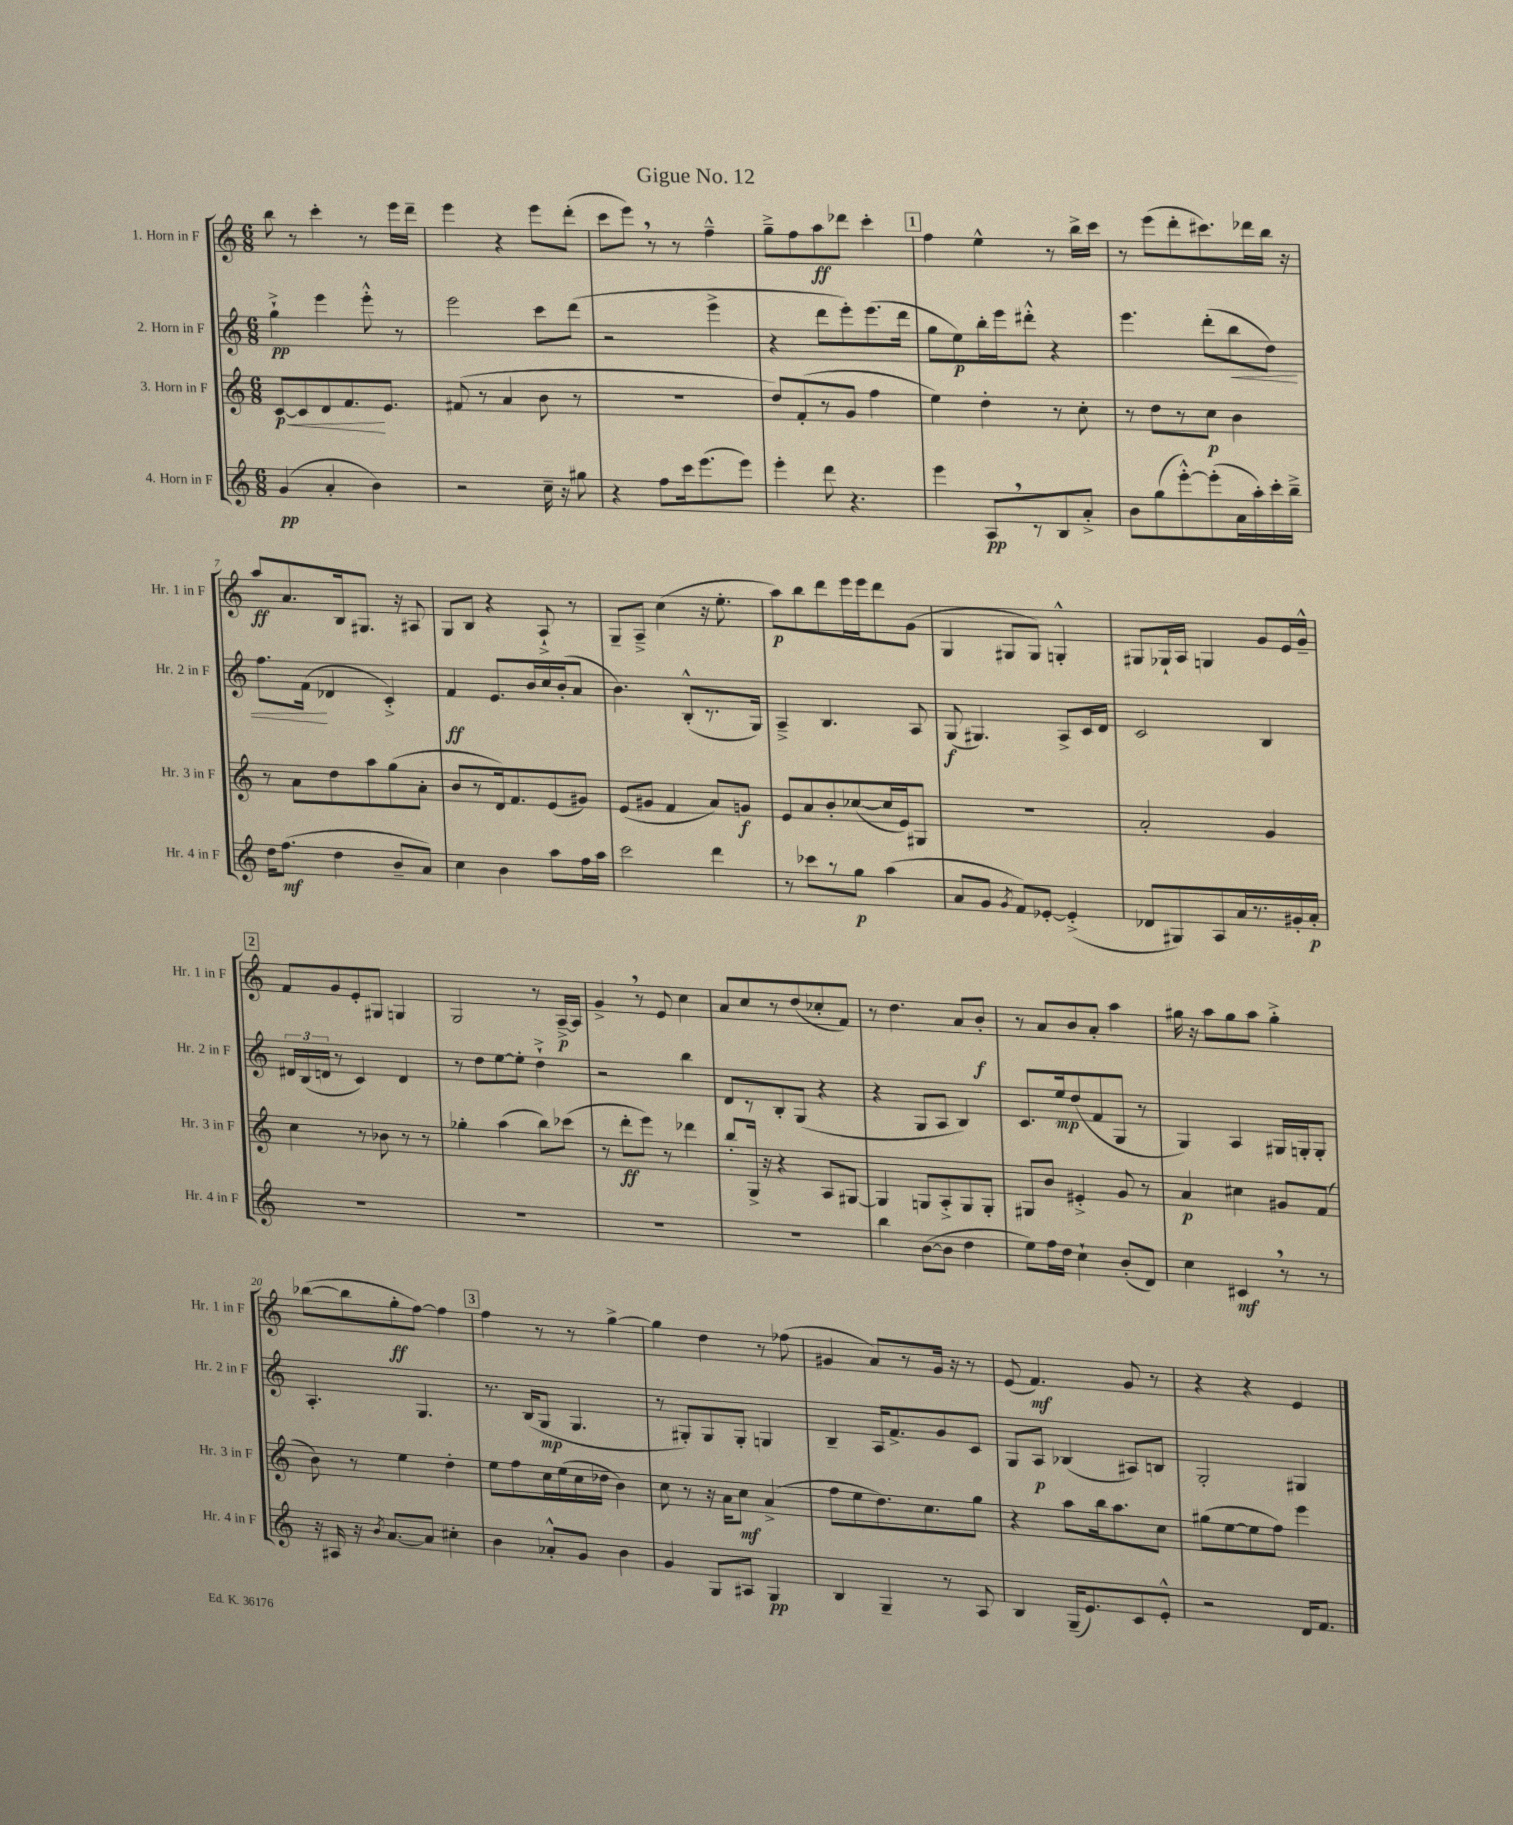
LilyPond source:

\header { title = "Gigue No. 12" }
<<
\new StaffGroup <<
\new Staff = "s0" \with { instrumentName = "1. Horn in F" shortInstrumentName = "Hr. 1 in F" } {
    \clef treble \key c \major \numericTimeSignature \time 6/8
    \autoBeamOff b''8 r8 c'''4-. r8 e'''16[ d'''16]-- |
    e'''4 r4 e'''8[ d'''8]-.( |
    c'''8[ e'''8]) \breathe r8 r8 f''4---^ |
    g''8[---> f''8 a''8\ff des'''8] c'''4-. |
    \mark \markup { \box "1" } f''4 e''4-^ r8 b''16[-> c'''16] |
    r8 e'''8[( d'''8-. cis'''8.) des'''16 b''16] r16 |
    a''8[\ff a'8. b16 gis8.] r16 ais8 |
    g8[ b8] r4 a8-!-> r8 |
    g8[-- a8]---> c''4( r16 e''8.-. |
    a''8[\p) b''8 d'''8 e'''16 e'''16 d'''8 g'8]( |
    g4 gis8[ gis8]) g4-.-^ |
    gis8[ ges16-! a16] g4 g'8[ e'16 g'16]---^ |
    \mark \markup { \box "2" } f'8[ g'8 e'8-. gis8] g4 |
    g2 r8 a16[~--->\p a16] |
    g'4-> \breathe r8 e'8 c''4 |
    a'8[ c''8 r8 d''8( ces''8-. f'8]) |
    r8 d''4. a'8[ b'8]-.\f |
    r8 a'8[ b'8 a'8]-. a''4 |
    gis''16 r16 a''8[ gis''8 a''8] gis''4-.-> |
    bes''8[~( bes''8 g''8-.\ff f''8]~) f''4 |
    \mark \markup { \box "3" } f''4 r8 r8 g''4~-> |
    g''4 d''4 r8 fes''8( |
    gis'4 a'8[) r8 gis'16] r16 r8 |
    e'8( f'4.\mf) g'8 r8 |
    r4 r4 e'4 \bar "|." |
}
\new Staff = "s1" \with { instrumentName = "2. Horn in F" shortInstrumentName = "Hr. 2 in F" } {
    \clef treble \key c \major \numericTimeSignature \time 6/8
    \autoBeamOff g''4-!->\pp e'''4 e'''8-.-^ r8 |
    e'''2 c'''8[ d'''8]( |
    r2 e'''4-> |
    r4 d'''8[ e'''8-.) e'''8.( d'''16] |
    \mark \markup { \box "1" } g''8[ e''8\p) b''16-. e'''16 dis'''8]-.-^ r4 |
    e'''4. d'''8[-.( b''8\< d''8]) |
    f''8.[ f'16]\!( des'4 c'4-.->) |
    f'4\ff e'8.[ b'16 c''16 b'16-.( a'8] |
    b'4.) b8[-.-^( r8. g16]) |
    a4---> b4. a8 |
    g8\f( gis4.) a8[-> c'16 d'16] |
    c'2 b4 |
    \mark \markup { \box "2" } \tuplet 3/2 { dis'16[ b16( d'16] } r8 c'4) d'4 |
    r8 d''8[ e''8~ e''8]-. d''4-!-> |
    r2 b''4 |
    d'8[ r8 b8-. g8]( r4 |
    r4 g8[ a8] b4) |
    c'8.[ e''16\mp d''8( f'8 g8] r8 |
    g4) a4 gis16[ g16-. g8]-. |
    a4.-. g4. |
    \mark \markup { \box "3" } r8. b16[( g8]\mp g4. |
    r8 gis8[-.) gis8 gis8]-. g4 |
    b4-- a16[ f'8.-> g'8 c'8] |
    g8[ a8]\p bes4( ais8[) b8] |
    g2-. gis4 \bar "|." |
}
\new Staff = "s2" \with { instrumentName = "3. Horn in F" shortInstrumentName = "Hr. 3 in F" } {
    \clef treble \key c \major \numericTimeSignature \time 6/8
    \autoBeamOff c'8[~\p\< c'8 d'8 f'8.\! e'8.] |
    fis'8( r8 a'4 b'8 r8 |
    R2. |
    d''8[) f'8-.( r8 g'8] f''4 |
    \mark \markup { \box "1" } e''4) d''4-. r8 c''8-. |
    r8 d''8[ r8 c''8]\p b'4 |
    r8 a'8[ d''8 a''8 g''8( a'8]-. |
    b'8[ r8 d'16) f'8. e'8( gis'8]) |
    e'8[( gis'8] f'4 a'8[) g'8]\f |
    e'8[ a'8 b'8-. ces''8~( ces''16 e'16) gis8] |
    R2. |
    a'2-. g'4 |
    \mark \markup { \box "2" } c''4 r8 bes'8 r8 r8 |
    ges''4-. a''4( b''8[) ces'''8]( |
    r8 d'''8[-.\ff e'''8]) r8 des'''4 |
    b''8[-. g16]-> r16 r4 a8[ gis8]~ |
    gis4 g8[ a8-.-> g8 g8]-. |
    gis8[ b'8] eis'4-.-> g'8 r8 |
    a'4\p cis''4 gis'8[ f'8]( |
    b'8) r8 e''4 d''4-. |
    \mark \markup { \box "3" } e''8[ f''8 c''16 e''16( c''16 des''16] b'4) |
    c''8 r8 r16 a'16[ c''8]\mf a'4->( |
    f''8[ e''8 d''8.) c''8. g''8] |
    r4 a''8[ b''16 a''8. c''8] |
    gis''8[( e''8~ e''8 f''8]) e'''4 \bar "|." |
}
\new Staff = "s3" \with { instrumentName = "4. Horn in F" shortInstrumentName = "Hr. 4 in F" } {
    \clef treble \key c \major \numericTimeSignature \time 6/8
    \autoBeamOff g'4\pp( a'4-. b'4) |
    r2 c''16-- r16 gis''8 |
    r4 f''8[ c'''16 e'''8.( e'''8]) |
    e'''4-. d'''8 r4. |
    \mark \markup { \box "1" } e'''4 a8[\pp \breathe r8 b8 a'8]-.-> |
    b'8[ g''8( e'''8~-.-^) e'''8-.( a'16 a''16-.) c'''16-. b''16]---> |
    d''16[ f''8.]\mf( d''4 b'8[-- a'8]) |
    c''4 b'4 a''8[ f''16 a''16] |
    c'''2 d'''4 |
    r8 ces'''8[ r8 g''8]\p a''4( |
    a'8[ g'8] \acciaccatura { g'8 } f'8[) ees'8]~-. ees'4-.->( |
    des'8[ gis8) a8 a'16 r8. gis'16-. a'16]-.\p |
    \mark \markup { \box "2" } R2. |
    R2. |
    R2. |
    R2. |
    b''4 b'8[~( b'8] d''4 |
    e''8[) f''16 d''16] c''4-! b'8[-.( d'8]) |
    c''4 cis'4\mf \breathe r8 r8 |
    r16 ais16 r16 \acciaccatura { b'8 } a'8.[~ a'8] cis''4-. |
    \mark \markup { \box "3" } b'4 aes'8[-.-^ g'8] b'4 |
    g'4 g8[ ais8] g4\pp |
    b4 g4-- r8 a8 |
    b4 g16[--( e'8.) c'8 e'8]-.-^ |
    r2 d'16[ f'8.] \bar "|." |
}
>>
>>
